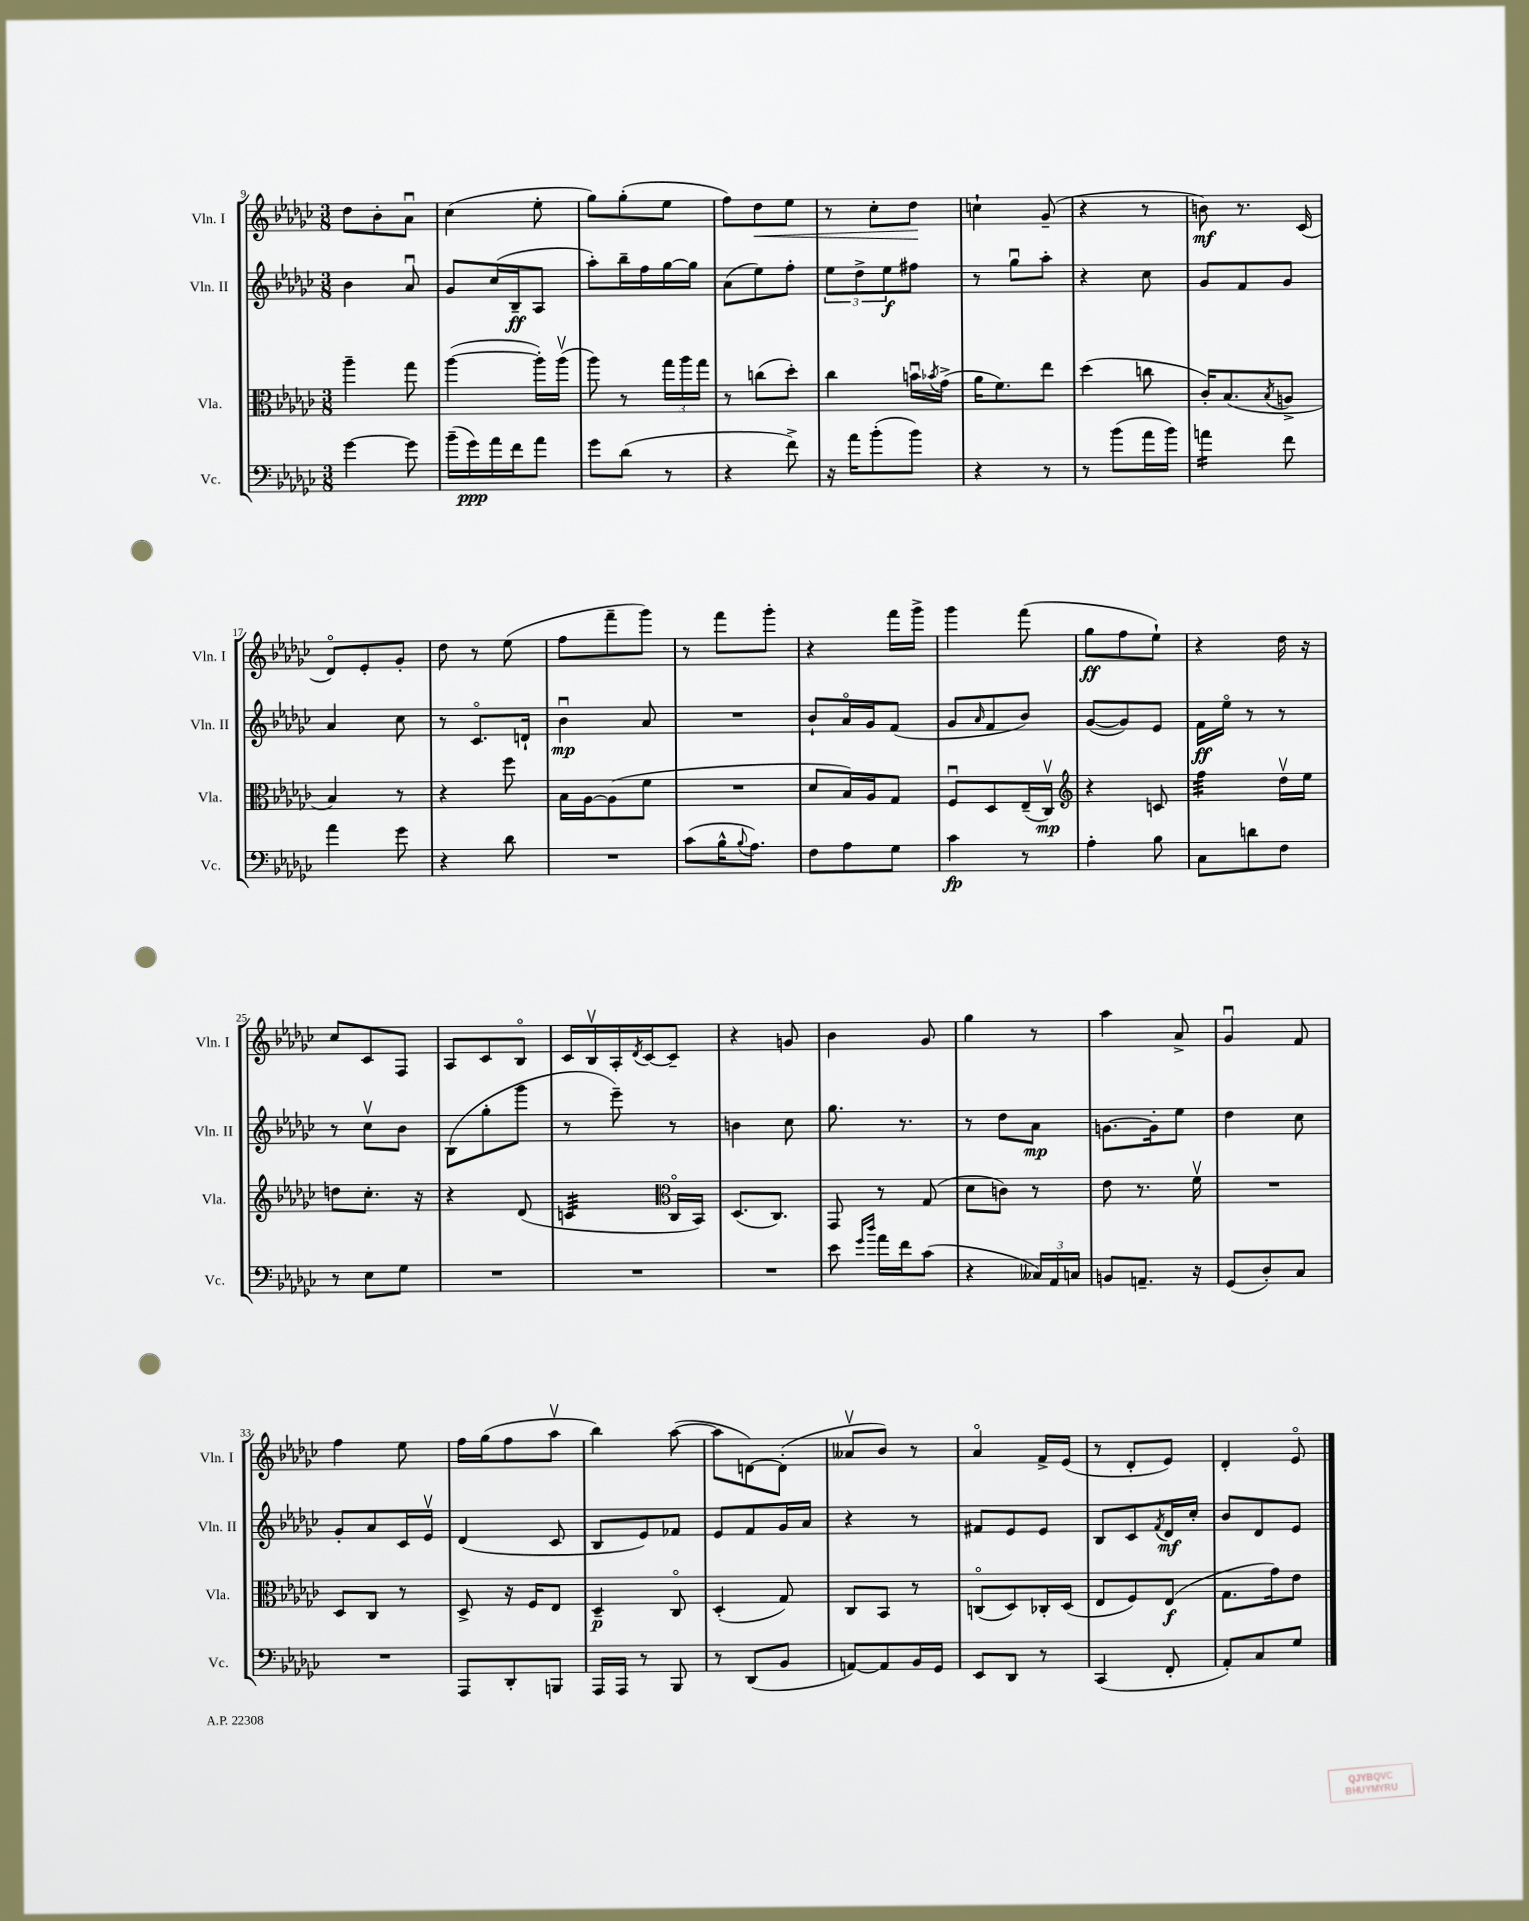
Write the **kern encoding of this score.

**kern	**dynam	**kern	**dynam	**kern	**dynam	**kern	**dynam
*part4	*part4	*part3	*part3	*part2	*part2	*part1	*part1
*staff4	*staff4	*staff3	*staff3	*staff2	*staff2	*staff1	*staff1
*I"Vc.	*	*I"Vla.	*	*I"Vln. II	*	*I"Vln. I	*
*I'Vc.	*	*I'Vla.	*	*I'Vln. II	*	*I'Vln. I	*
*clefF4	*	*clefC3	*	*clefG2	*	*clefG2	*
*k[b-e-a-d-g-c-]	*	*k[b-e-a-d-g-c-]	*	*k[b-e-a-d-g-c-]	*	*k[b-e-a-d-g-c-]	*
*M3/8	*	*M3/8	*	*M3/8	*	*M3/8	*
=9	=9	=9	=9	=9	=9	=9	=9
[4g-\	.	4aa-~\	.	4b-\	.	8dd-\L	.
.	.	.	.	.	.	8b-'\	.
8g-\]	.	8gg-\	.	8a-u/	.	8a-u\J	.
=10	=10	=10	=10	=10	=10	=10	=10
(16b-~\LL	.	([4aa-\	.	8g-/L	.	(4cc-\	.
16g-\)	ppp	.	.	.	.	.	.
16a-\	.	.	.	(16cc-/L	.	.	.
16f\J	.	.	.	16B-~/J	ff	.	.
8a-\J	.	16aa-'\LL])	.	8A-/J	.	8ee-'\	.
.	.	(16aa-v\JJ	.	.	.	.	.
=11	=11	=11	=11	=11	=11	=11	=11
8g-\L	.	8aa-\)	.	8aa-'\L)	.	8gg-\L)	.
(8d-\J	.	8r	.	16bb-~\L	.	(8gg-'\	.
.	.	.	.	16ff\	.	.	.
8r	.	24gg-\LL	.	[16gg-\	.	8ee-\J	.
.	.	24aa-\	.	.	.	.	.
.	.	.	.	16gg-\JJ]	.	.	.
.	.	24gg-\JJ	.	.	.	.	.
=12	=12	=12	=12	=12	=12	=12	=12
4r	.	8r	.	(8a-\L	.	8ff\L)	.
!	!	!	!	!	!	!	!LO:HP:b
.	.	(8ccn\L	.	8ee-\)	.	8dd-\	<
8f^\)	.	8dd-'\J)	.	8ff'\J	.	8ee-\J	.
=13	=13	=13	=13	=13	=13	=13	=13
16r	.	4cc-\	.	12ee-\L	.	8r	.
16a-\KL	.	.	.	.	.	.	.
.	.	.	.	12dd-^\	.	.	.
(8b-'\	.	.	.	.	.	8cc-'\L	.
.	.	.	.	12ee-\	f	.	.
8b-\J)	.	16bnu\LL	.	8ff#X\J	.	8dd-\J	.
.	.	8qb-X/	.	.	.	.	.
.	.	(16g-^\JJ	.	.	.	.	.
.	.	.	.	.	.	.	[
=14	=14	=14	=14	=14	=14	=14	=14
4r	.	16a-\KL	.	8r	.	4ccn`\	.
.	.	8.f\)	.	.	.	.	.
.	.	.	.	8gg-u\L	.	.	.
8r	.	8ee-\J	.	8aa-'\J	.	(8g-~/	.
=15	=15	=15	=15	=15	=15	=15	=15
8r	.	(4dd-\	.	4r	.	4r	.
(8b-\L	.	.	.	.	.	.	.
16a-\L	.	8ccn\	.	8cc-\	.	8r	.
16b-\JJ)	.	.	.	.	.	.	.
=16	=16	=16	=16	=16	=16	=16	=16
*tremolo	*	*	*	*	*	*	*
16an\LL	.	16c-'/KL)	.	8g-/L	.	8bn\)	mf
16an\	.	(8.B-/	.	.	.	.	.
16an\	.	.	.	8f/	.	8.r	.
16an\JJ	.	.	.	.	.	.	.
*Xtremolo	*	*	*	*	*	*	*
.	.	8qB-/	.	.	.	.	.
8f\	.	8An^/J	.	8g-/J	.	.	.
.	.	.	.	.	.	(16c-/	.
!!LO:LB:g=z
=17	=17	=17	=17	=17	=17	=17	=17
4a-\	.	4B-/)	.	4a-/	.	8d-/L)	.
.	.	.	.	.	.	8e-'/	.
8g-\	.	8r	.	8cc-\	.	8g-'/J	.
=18	=18	=18	=18	=18	=18	=18	=18
4r	.	4r	.	8r	.	8dd-\	.
.	.	.	.	8.c-/L	.	8r	.
8d-\	.	8ff\	.	.	.	(8ee-\	.
.	.	.	.	16dn`/Jk	.	.	.
=19	=19	=19	=19	=19	=19	=19	=19
4.r	.	16B-\LL	.	4b-u\	mp	8ff\L	.
.	.	[16A-\J	.	.	.	.	.
.	.	(8A-\]	.	.	.	8fff~\	.
.	.	8f\J	.	8a-/	.	8ggg-\J)	.
=20	=20	=20	=20	=20	=20	=20	=20
(8c-\L	.	4.r	.	4.r	.	8r	.
16B-^^\K	.	.	.	.	.	8fff\L	.
8qqB-/	.	.	.	.	.	.	.
8.A-\J)	.	.	.	.	.	.	.
.	.	.	.	.	.	8ggg-'\J	.
=21	=21	=21	=21	=21	=21	=21	=21
8F\L	.	8d-/L	.	8b-`/L	.	4r	.
8A-\	.	16B-/L)	.	16a-/L	.	.	.
.	.	16A-/J	.	16g-/J	.	.	.
8G-\J	.	8G-/J	.	(8f/J	.	16fff\LL	.
.	.	.	.	.	.	16ggg-^\JJ	.
=22	=22	=22	=22	=22	=22	=22	=22
4c-\	fp	8Fu/L	.	8g-/L	.	4ggg-\	.
.	.	.	.	16qqa-/	.	.	.
.	.	8D-/	.	8f/	.	.	.
8r	.	(16E-~/L	.	8b-/J)	.	(8fff\	.
.	.	16C-v/JJ)	mp	.	.	.	.
=23	=23	=23	=23	=23	=23	=23	=23
*	*	*clefG2	*	*	*	*	*
4A-'\	.	4r	.	([8g-/L	.	8gg-\L	ff
.	.	.	.	8g-/])	.	8ff\	.
8B-\	.	8cn/	.	8e-/J	.	8ee-`\J)	.
=24	=24	=24	=24	=24	=24	=24	=24
*	*	*tremolo	*	*	*	*	*
8C-\L	.	32ff\LLL	.	16f\LL	ff	4r	.
.	.	32ff\	.	.	.	.	.
.	.	32ff\	.	16ee-\JJ	.	.	.
.	.	32ff\	.	.	.	.	.
8dn\	.	32ff\	.	8r	.	.	.
.	.	32ff\	.	.	.	.	.
.	.	32ff\	.	.	.	.	.
.	.	32ff\JJJ	.	.	.	.	.
*	*	*Xtremolo	*	*	*	*	*
8F\J	.	16dd-v\LL	.	8r	.	16dd-\	.
.	.	16ee-\JJ	.	.	.	16r	.
!!LO:LB:g=z
=25	=25	=25	=25	=25	=25	=25	=25
8r	.	8ddn\L	.	8r	.	8cc-/L	.
8E-\L	.	8.cc-'\J	.	8cc-v\L	.	8c-/	.
8G-\J	.	.	.	8b-\J	.	8F/J	.
.	.	16r	.	.	.	.	.
=26	=26	=26	=26	=26	=26	=26	=26
4.r	.	4r	.	(8B-\L	.	8A-/L	.
.	.	.	.	8gg-'\	.	8c-/	.
.	.	(8d-/	.	8ggg-\J	.	8B-/J	.
=27	=27	=27	=27	=27	=27	=27	=27
*	*	*tremolo	*	*	*	*	*
4.r	.	32cn/LLL	.	8r	.	16c-/LL	.
.	.	32cn/	.	.	.	.	.
.	.	32cn/	.	.	.	16B-v/	.
.	.	32cn/	.	.	.	.	.
.	.	32cn/	.	8eee-~\)	.	16A-'/	.
.	.	32cn/	.	.	.	.	.
.	.	.	.	.	.	8qd-/	.
.	.	32cn/	.	.	.	[16c-/J	.
.	.	32cn/JJJ	.	.	.	.	.
*	*	*Xtremolo	*	*	*	*	*
*	*	*clefC3	*	*	*	*	*
.	.	16C-/LL	.	8r	.	8c-~/J]	.
.	.	16BB-/JJ)	.	.	.	.	.
=28	=28	=28	=28	=28	=28	=28	=28
4.r	.	(8.D-/L	.	4bn\	.	4r	.
.	.	8.C-/J)	.	.	.	.	.
.	.	.	.	8cc-\	.	8gn/	.
=29	=29	=29	=29	=29	=29	=29	=29
8e-\	.	8GG-/	.	8.gg-\	.	4b-\	.
16qqg-/LL	.	.	.	.	.	.	.
16qqdd-/JJ	.	.	.	.	.	.	.
16a-\LL	.	8r	.	.	.	.	.
16f\J	.	.	.	8.r	.	.	.
(8c-\J	.	(8G-/	.	.	.	8g-/	.
=30	=30	=30	=30	=30	=30	=30	=30
4r	.	8d-\L	.	8r	.	4gg-\	.
.	.	8cn\J)	.	8dd-\L	.	.	.
24C--X/LL)	.	8r	.	8a-\J	mp	8r	.
24AA-/	.	.	.	.	.	.	.
24Cn/JJ	.	.	.	.	.	.	.
=31	=31	=31	=31	=31	=31	=31	=31
8BBn/L	.	8e-\	.	[8.gn\L	.	4aa-\	.
8.AAn~/J	.	8.r	.	.	.	.	.
.	.	.	.	16g'\k]	.	.	.
.	.	.	.	8ee-\J	.	8a-^/	.
16r	.	16fv\	.	.	.	.	.
=32	=32	=32	=32	=32	=32	=32	=32
(8GG-/L	.	4.r	.	4dd-\	.	4g-u/	.
8D-'/)	.	.	.	.	.	.	.
8C-/J	.	.	.	8cc-\	.	8f/	.
!!LO:LB:g=z
=33	=33	=33	=33	=33	=33	=33	=33
4.r	.	8D-/L	.	8g-'/L	.	4ff\	.
.	.	8C-/J	.	8a-/	.	.	.
.	.	8r	.	16c-/L	.	8ee-\	.
.	.	.	.	16e-v/JJ	.	.	.
=34	=34	=34	=34	=34	=34	=34	=34
8AAA-/L	.	8D-^/	.	(4d-/	.	16ff\LL	.
.	.	.	.	.	.	(16gg-\J	.
8DD-'/	.	16r	.	.	.	8ff\	.
.	.	16F/KL	.	.	.	.	.
8BBBn/J	.	8E-/J	.	8c-/	.	8aa-v\J	.
=35	=35	=35	=35	=35	=35	=35	=35
16AAA-/LL	.	4D-~/	p	8B-/L	.	4bb-\)	.
16AAA-/JJ	.	.	.	.	.	.	.
8r	.	.	.	8e-/)	.	.	.
8BBB-/	.	8C-/	.	8f-X/J	.	([8aa-\	.
=36	=36	=36	=36	=36	=36	=36	=36
8r	.	(4D-'/	.	8e-/L	.	8aa-\L]	.
(8DD-/L	.	.	.	8f/	.	[8dn\)	.
8BB-/J	.	8G-/)	.	16g-/L	.	(8d'\J]	.
.	.	.	.	16a-/JJ	.	.	.
=37	=37	=37	=37	=37	=37	=37	=37
[8AAn/L)	.	8C-/L	.	4r	.	8a--Xv/L	.
8AA/]	.	8BB-/J	.	.	.	8b-/J)	.
16BB-/L	.	8r	.	8r	.	8r	.
16GG-/JJ	.	.	.	.	.	.	.
=38	=38	=38	=38	=38	=38	=38	=38
8EE-/L	.	(8Cn/L	.	8f#X/L	.	4a-/	.
8DD-/J	.	8D-/)	.	8e-/	.	.	.
8r	.	16C-X'/L	.	8e-/J	.	16f^/LL	.
.	.	(16D-/JJ	.	.	.	(16e-/JJ	.
=39	=39	=39	=39	=39	=39	=39	=39
(4CC-/	.	8E-/L	.	8B-/L	.	8r	.
.	.	8F/)	.	8c-/	.	8d-'/L	.
.	.	.	.	8qf/	.	.	.
8FF'/	.	(8E-/J	f	16d-/L	mf	8e-/J)	.
.	.	.	.	16cc-'/JJ	.	.	.
=40	=40	=40	=40	=40	=40	=40	=40
8AA-'/L)	.	8.G-\L	.	8b-/L	.	4d-'/	.
8C-/	.	.	.	8d-/	.	.	.
.	.	16g-\k)	.	.	.	.	.
8G-/J	.	8e-\J	.	8e-/J	.	8e-/	.
==	==	==	==	==	==	==	==
*-	*-	*-	*-	*-	*-	*-	*-
